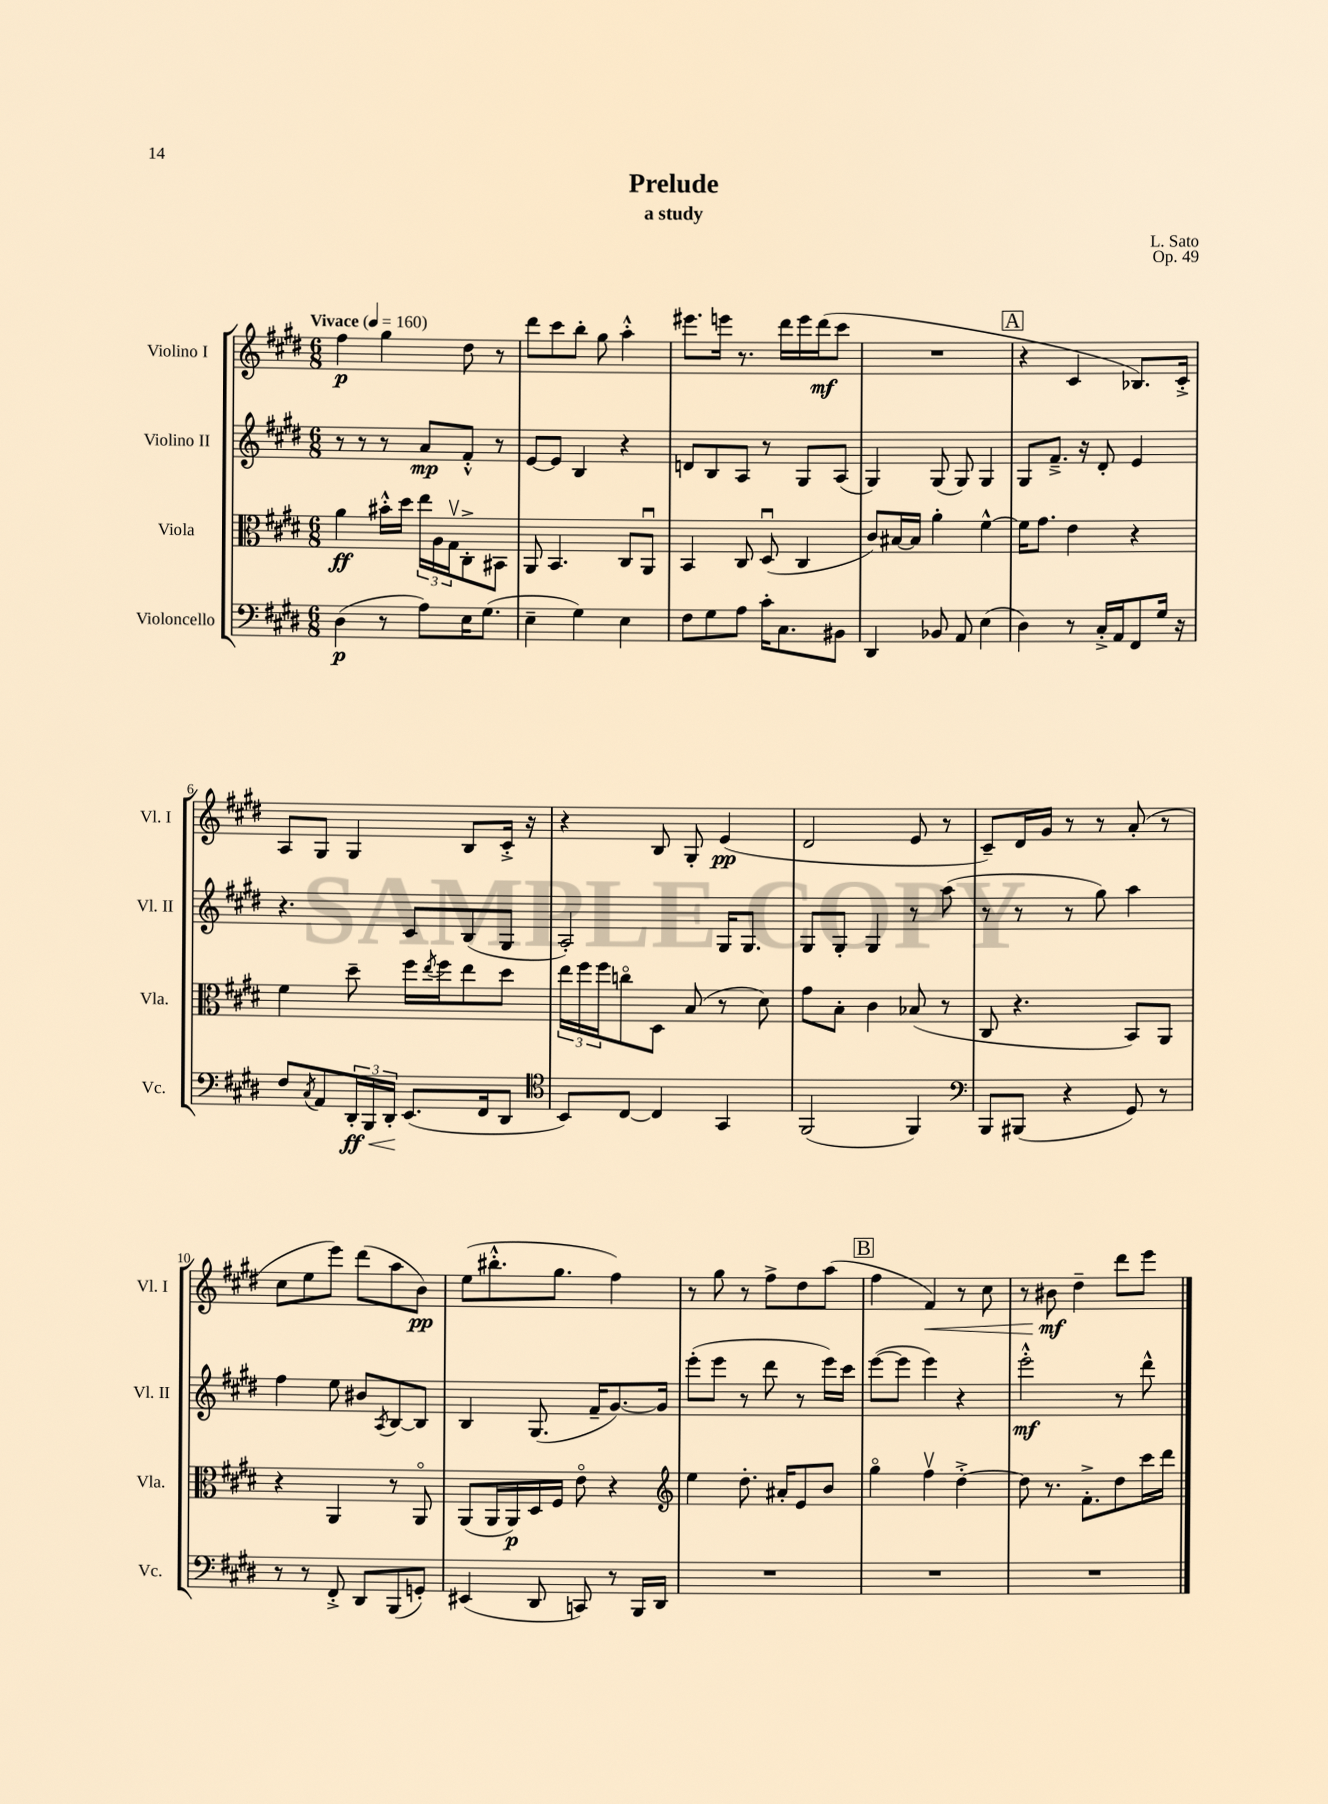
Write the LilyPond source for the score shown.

\header { title = "Prelude" composer = "L. Sato" subtitle = "a study" opus = "Op. 49" }
<<
\new StaffGroup <<
\new Staff = "s0" \with { instrumentName = "Violino I" shortInstrumentName = "Vl. I" } {
    \clef treble \key e \major \numericTimeSignature \time 6/8 \tempo "Vivace" 4 = 160
    fis''4\p gis''4 dis''8 r8 |
    dis'''8 cis'''8 b''8-. gis''8 a''4-.-^ |
    eis'''8. e'''16 r8. dis'''16 e'''16 dis'''16\mf( cis'''8 |
    R2. |
    \mark \markup { \box "A" } r4 cis'4 bes8.) cis'16-.-> |
    a8 gis8 gis4 b8 cis'16-.-> r16 |
    r4 b8 gis8-. e'4\pp( |
    dis'2 e'8 r8 |
    cis'8--) dis'16 gis'16 r8 r8 a'8-.( r8 |
    cis''8 e''8 e'''8) dis'''8( a''8 b'8\pp) |
    e''8( bis''8.-.-^ gis''8. fis''4) |
    r8 gis''8 r8 fis''8-> dis''8 a''8( |
    \mark \markup { \box "B" } fis''4 fis'4\<) r8 cis''8 |
    r8 bis'8\mf\! dis''4-- dis'''8 e'''8 \bar "|." |
}
\new Staff = "s1" \with { instrumentName = "Violino II" shortInstrumentName = "Vl. II" } {
    \clef treble \key e \major \numericTimeSignature \time 6/8
    r8 r8 r8 a'8\mp fis'8-.-^ r8 |
    e'8~ e'8 b4 r4 |
    d'8 b8 a8 r8 gis8 a8( |
    gis4) gis8( gis8) gis4 |
    \mark \markup { \box "A" } gis8 fis'8.---> r16 dis'8-. e'4 |
    r4. cis'8 b8( gis8 |
    a2-.) gis16 gis8. |
    gis8 gis8-. gis4 r8 a''8( |
    r8 r8 r8 gis''8) a''4 |
    fis''4 e''8 bis'8 \acciaccatura { a8 } b8~ b8 |
    b4 gis8.( fis'16-- gis'8.~) gis'16 |
    e'''8-.( e'''8 r8 dis'''8 r8 e'''16) cis'''16 |
    \mark \markup { \box "B" } e'''8~( e'''8 e'''4) r4 |
    e'''2-.-^\mf r8 dis'''8-^ \bar "|." |
}
\new Staff = "s2" \with { instrumentName = "Viola" shortInstrumentName = "Vla." } {
    \clef alto \key e \major \numericTimeSignature \time 6/8
    a'4\ff bis'16-.-^ dis''16 \tuplet 3/2 { e''16 a16 gis16\upbow } cis8-.-> bis,8 |
    a,8 b,4. cis8 a,8\downbow |
    b,4 cis8 dis8\downbow( cis4 |
    cis'8) bis16~ bis16 a'4-. fis'4~-^ |
    \mark \markup { \box "A" } fis'16 gis'8. e'4 r4 |
    fis'4 dis''8-- fis''16 \acciaccatura { e''8 } fis''16 e''8 dis''8 |
    \tuplet 3/2 { e''16 fis''16 fis''16 } c''8\flageolet dis8 b8( r8 dis'8) |
    gis'8 b8-. cis'4 bes8( r8 |
    cis8 r4. b,8) a,8 |
    r4 a,4 r8 a,8\flageolet |
    a,8( a,16 a,16\p) dis16 fis16 e'8\flageolet r4 |
    \clef treble e''4 dis''8.-. ais'16-. e'8 b'8 |
    \mark \markup { \box "B" } gis''4\flageolet fis''4\upbow dis''4~-.-> |
    dis''8 r8. fis'8.-.-> dis''8 cis'''16 dis'''16 \bar "|." |
}
\new Staff = "s3" \with { instrumentName = "Violoncello" shortInstrumentName = "Vc." } {
    \clef bass \key e \major \numericTimeSignature \time 6/8
    dis4\p( r8 a8) e16 gis8.( |
    e4-- gis4) e4 |
    fis8 gis8 a8 cis'16-. cis8. bis,8 |
    dis,4 bes,8 a,8 e4( |
    \mark \markup { \box "A" } dis4) r8 cis16-.-> a,16 fis,8 gis16 r16 |
    fis8 \acciaccatura { cis8 } a,8 \tuplet 3/2 { dis,16-.\ff\< b,,16 dis,16-.\! } e,8.( fis,16 dis,8 |
    \clef tenor b,8) cis8~ cis4 gis,4 |
    fis,2( fis,4) |
    \clef bass b,,8 bis,,8( r4 gis,8) r8 |
    r8 r8 fis,8-.-> dis,8 b,,8( g,8-.) |
    eis,4( dis,8 c,8) r8 b,,16 dis,16 |
    R2. |
    \mark \markup { \box "B" } R2. |
    R2. \bar "|." |
}
>>
>>
